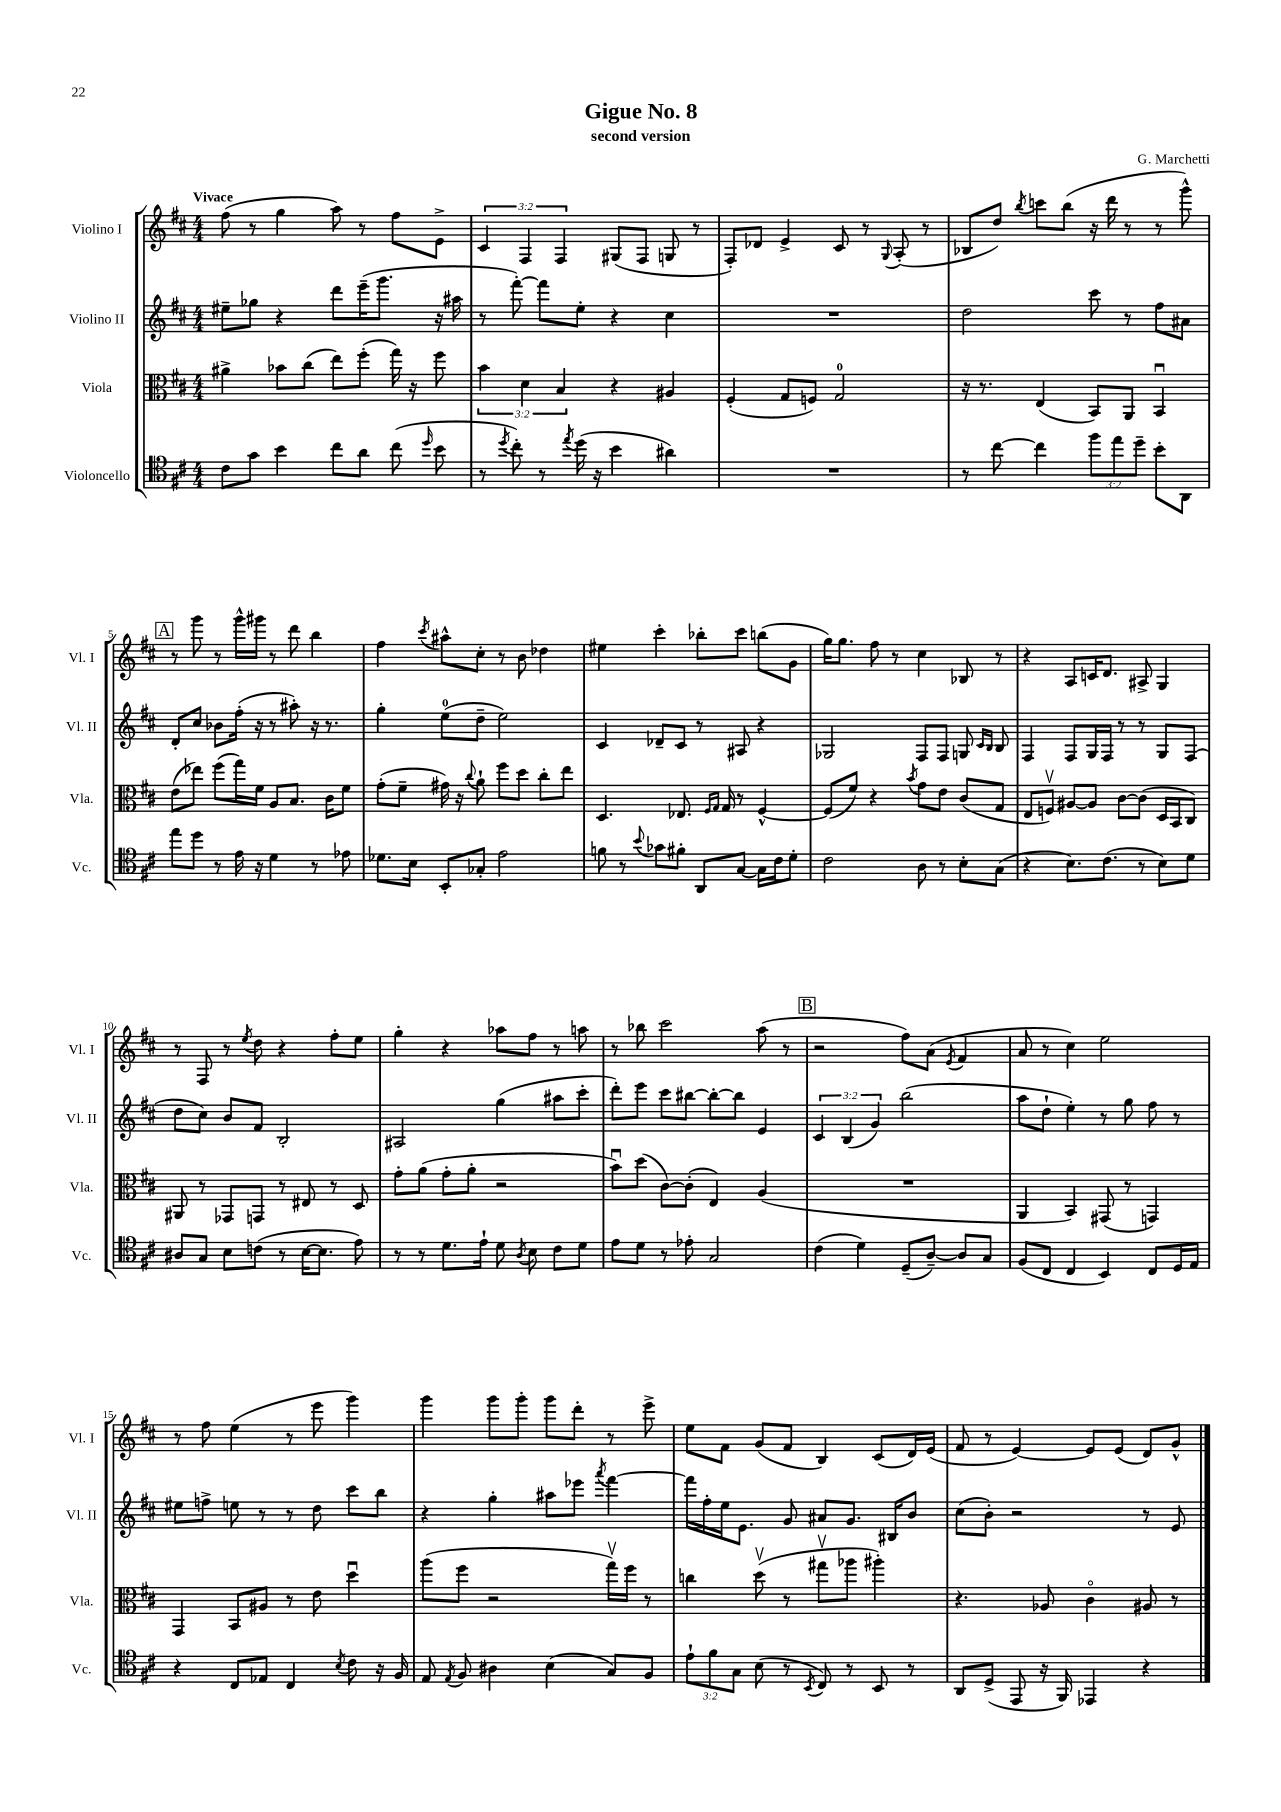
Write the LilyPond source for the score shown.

\header { title = "Gigue No. 8" composer = "G. Marchetti" subtitle = "second version" }
<<
\new StaffGroup <<
\new Staff = "s0" \with { instrumentName = "Violino I" shortInstrumentName = "Vl. I" } {
    \clef treble \key d \major \numericTimeSignature \time 4/4 \override Staff.TupletNumber.text = #tuplet-number::calc-fraction-text \tempo "Vivace"
    \autoBeamOff fis''8( r8 g''4 a''8) r8 fis''8[ e'8]-> |
    \tuplet 3/2 { cis'4 fis4 fis4 } gis8[( fis8] g8 r8 |
    fis8[-.) des'8] e'4-> cis'8 r8 \appoggiatura { g8 } a8-.( r8 |
    bes8[ d''8]) \acciaccatura { b''8 } c'''8[ b''8]( r16 d'''16 r8 r8 g'''8-^) |
    \mark \markup { \box "A" } r8 g'''8 r8 g'''16[-^ gis'''16] r8 d'''8 b''4 |
    fis''4 \acciaccatura { cis'''8 } ais''8[-^ cis''8]-. r8 b'8 des''4 |
    eis''4 cis'''4-. bes''8[-. cis'''8] b''8[( g'8] |
    g''16[) g''8.] fis''8 r8 cis''4 bes8 r8 |
    r4 a8[ c'16 d'8.] ais8-> g4 |
    r8 fis8 r8 \acciaccatura { e''8 } d''8 r4 fis''8[-. e''8] |
    g''4-. r4 aes''8[ fis''8] r8 a''8 |
    r8 bes''8 cis'''2 a''8( r8 |
    \mark \markup { \box "B" } r2 fis''8[) a'8]( \acciaccatura { e'8 } fis'4 |
    a'8 r8 cis''4) e''2 |
    r8 fis''8 e''4( r8 e'''8 g'''4) |
    g'''4 g'''8[ g'''8]-. g'''8[ d'''8]-. r8 e'''8-> |
    e''8[ fis'8] g'8[( fis'8] b4) cis'8[( d'16) e'16]( |
    fis'8 r8 e'4~) e'8[ e'8]( d'8[) g'8]-^ \bar "|." |
}
\new Staff = "s1" \with { instrumentName = "Violino II" shortInstrumentName = "Vl. II" } {
    \clef treble \key d \major \numericTimeSignature \time 4/4 \override Staff.TupletNumber.text = #tuplet-number::calc-fraction-text
    \autoBeamOff eis''8[-- ges''8] r4 d'''8[ e'''16--( g'''8.] r16 ais''16 |
    r8 fis'''8~-.) fis'''8[ e''8]-. r4 cis''4 |
    R1 |
    d''2 cis'''8 r8 fis''8[ ais'8] |
    \mark \markup { \box "A" } d'8[-. cis''8] bes'8[ fis''16]-.( r16 r8 ais''8-.) r16 r8. |
    g''4-. e''8[-0( d''8]-- e''2) |
    cis'4 des'8[-- cis'8] r8 ais8 r4 |
    ges2 fis8[ fis8] g8 \grace { cis'16[ b16] } b8 |
    fis4 fis8[ g16 fis16] r8 r8 g8[ fis8]( |
    d''8[ cis''8]) b'8[ fis'8] b2-. |
    ais2 g''4( ais''8[ cis'''8]-. |
    d'''8[-.) e'''8] cis'''8[ bis''8]~ bis''8[~-. bis''8] e'4 |
    \mark \markup { \box "B" } \tuplet 3/2 { cis'4 b4( g'4) } b''2( |
    a''8[ d''8]-! e''4-.) r8 g''8 fis''8 r8 |
    eis''8[ f''8]-> e''8 r8 r8 d''8 cis'''8[ b''8] |
    r4 g''4-. ais''8[ ees'''8] \acciaccatura { a'''8 } fis'''4~ |
    fis'''16[ fis''16-. e''16 e'8.] g'8 ais'8[ g'8.] bis16[ b'8] |
    cis''8[( b'8]-.) r2 r8 e'8 \bar "|." |
}
\new Staff = "s2" \with { instrumentName = "Viola" shortInstrumentName = "Vla." } {
    \clef alto \key d \major \numericTimeSignature \time 4/4 \override Staff.TupletNumber.text = #tuplet-number::calc-fraction-text
    \autoBeamOff ais'4-> bes'8[ cis''8]( e''8[) fis''8]-.( g''16) r16 fis''8 |
    \tuplet 3/2 { b'4 d'4 b4 } r4 ais4 |
    fis4-.( g8[ f8]) g2-0 |
    r16 r8. e4( b,8[) a,8] b,4\downbow |
    \mark \markup { \box "A" } e'8[( ees''8]) fis''8[( g''16) fis'16] a8[ b8.] cis'16[ fis'8] |
    g'8[-.( fis'8]-- gis'16) r16 \appoggiatura { cis''8 } a'8-! fis''8[ d''8] cis''8[-. e''8] |
    d4. ees8. \grace { fis16[ g16] } g16 r8 fis4~-^ |
    fis8[( fis'8]) r4 \acciaccatura { b'8 } g'8[ e'8] cis'8[( g8] |
    e8[ f8]\upbow) ais8[~ ais8] cis'8[~ cis'8]( d16[ b,16 cis8]) |
    ais,8 r8 ges,8[ g,8] r8 eis8 r8 d8 |
    g'8[-. a'8]( g'8[-. a'8]-. r2 |
    b'8[\downbow) d''8]( cis'8[~) cis'8]-.( e4) a4( |
    \mark \markup { \box "B" } R1 |
    a,4 b,4) gis,8( r8 g,4) |
    g,4 b,8[ ais8] r8 e'8 d''4\downbow |
    a''8[( fis''8] r2 g''16[\upbow) fis''16] r8 |
    c''4 d''8\upbow( r8 gis''8[\upbow aes''8] ais''4-.) |
    r4. aes8 cis'4\flageolet ais8 r8 \bar "|." |
}
\new Staff = "s3" \with { instrumentName = "Violoncello" shortInstrumentName = "Vc." } {
    \clef tenor \key d \major \numericTimeSignature \time 4/4 \override Staff.TupletNumber.text = #tuplet-number::calc-fraction-text
    \autoBeamOff cis'8[ g'8] b'4 cis''8[ a'8] cis''8( \grace { d''16 } b'8 |
    r8 \acciaccatura { d''8 } cis''8-.) r8 \acciaccatura { e''8 } d''16( r16 b'4 ais'4) |
    R1 |
    r8 cis''8~ cis''4 \tuplet 3/2 { fis''8[ e''8 d''8]-- } b'8[-. a,8] |
    \mark \markup { \box "A" } e''8[ d''8] r8 e'16 r16 d'4 r8 ees'8 |
    des'8.[ b16] b,8[-. ges8]-. e'2 |
    f'8 r8 \appoggiatura { b'8 } ges'8[ fis'8]-. a,8[ g8]~ g16[ cis'16 d'8]-. |
    cis'2 a8 r8 b8[-. g8]( |
    r4 b8.[) cis'8.]( r8 b8[) d'8] |
    ais8[ g8] b8[ c'8]( r8 b16[~ b8.] e'8) |
    r8 r8 d'8.[ e'16]-! d'8 \acciaccatura { a8 } b8 cis'8[ d'8] |
    e'8[ d'8] r8 ees'8-. g2 |
    \mark \markup { \box "B" } cis'4( d'4) d8[--( a8]~--) a8[ g8] |
    fis8[( cis8] cis4 b,4) cis8[ d16 e16] |
    r4 cis8[ ees8] cis4 \acciaccatura { b8 } cis'8 r16 fis16 |
    e8 \acciaccatura { e8 } fis8 ais4 b4( g8[) fis8] |
    \tuplet 3/2 { e'8[-! fis'8 g8] } b8( r8 \acciaccatura { b,8 } cis8) r8 b,8 r8 |
    a,8[ d8]->( e,8 r16 fis,16) ees,4 r4 \bar "|." |
}
>>
>>
